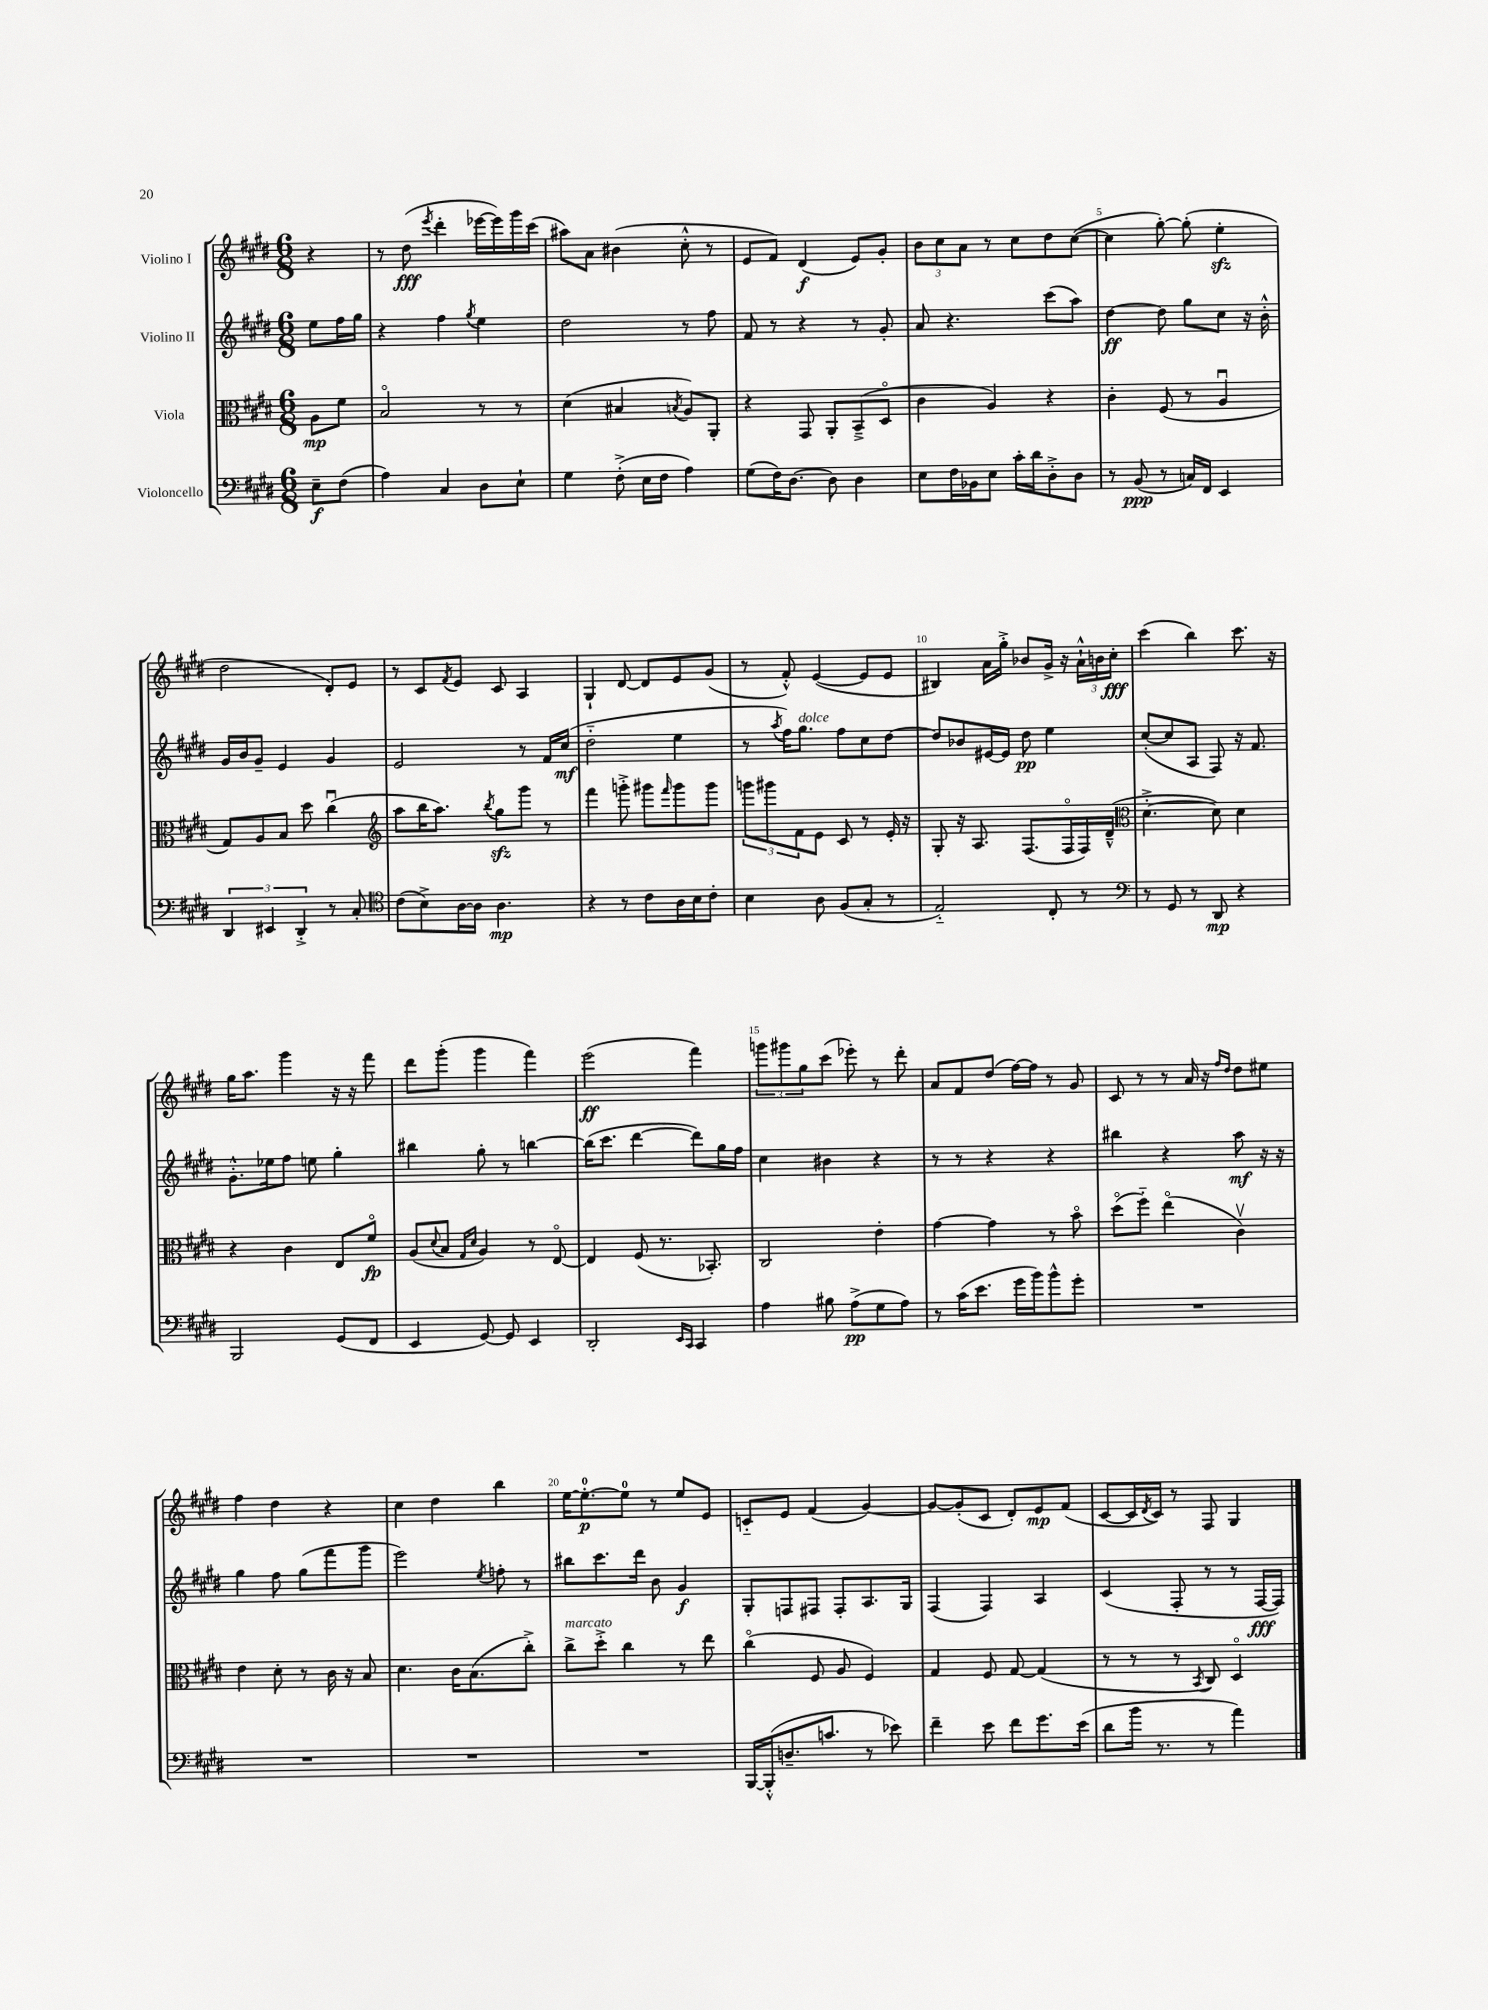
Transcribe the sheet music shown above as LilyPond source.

<<
\new StaffGroup <<
\new Staff = "s0" \with { instrumentName = "Violino I" } {
    \clef treble \key e \major \numericTimeSignature \time 6/8 \partial 4
    r4 |
    r8 dis''8\fff( \acciaccatura { e'''8 } dis'''4-. ees'''16~ ees'''16) gis'''16 cis'''16( |
    ais''8) a'8 bis'4( cis''8-.-^ r8 |
    e'8 fis'8) dis'4\f( e'8) gis'8-. |
    \tuplet 3/2 { b'8 cis''8 a'8 } r8 cis''8 dis''8 cis''8~( |
    cis''4 gis''8~-.) gis''8-.( e''4-.\sfz |
    dis''2 dis'8-.) e'8 |
    r8 cis'8 \acciaccatura { fis'8 } e'8 cis'8 a4 |
    gis4-! dis'8~ dis'8 e'8 gis'8( |
    r8 fis'8-.-^) e'4~( e'8 e'8 |
    bis4) a'16 gis''16-.-> bes'8 gis'16-> r16 \tuplet 3/2 { a'16-!-^ b'16 cis''16-.\fff } |
    cis'''4( b''4) cis'''8. r16 |
    gis''16 a''8. gis'''4 r16 r16 fis'''8 |
    dis'''8 gis'''8-.( gis'''4 fis'''4) |
    e'''2\ff( fis'''4) |
    \tuplet 3/2 { g'''8 gis'''8 gis''8 } cis'''8( ees'''8-.) r8 dis'''8-. |
    a'8 fis'8 dis''8( fis''16~) fis''16 r8 gis'8 |
    cis'8 r8 r8 a'16 r16 \grace { fis''16 dis''16 } dis''8 eis''8 |
    fis''4 dis''4 r4 |
    cis''4 dis''4 b''4 |
    e''16~ e''8.-0~-.\p e''8-0 r8 e''8 e'8 |
    c'8-_ e'8 fis'4( gis'4~) |
    gis'8~ gis'8-.( cis'8 dis'8-.) e'8\mp fis'8( |
    cis'8~ cis'16 \acciaccatura { dis'8 } cis'16) r8 fis8 gis4 \bar "|." |
}
\new Staff = "s1" \with { instrumentName = "Violino II" } {
    \clef treble \key e \major \numericTimeSignature \time 6/8 \partial 4
    e''8 fis''16 gis''16 |
    r4 fis''4 \acciaccatura { gis''8 } e''4 |
    dis''2 r8 fis''8 |
    fis'8 r8 r4 r8 gis'8-. |
    a'8 r4. cis'''8( a''8) |
    dis''4~\ff dis''8 gis''8 cis''8 r16 b'16-.-^ |
    gis'16 b'16 gis'8-- e'4 gis'4 |
    e'2 r8 fis'16 cis''16\mf( |
    dis''2-_ e''4 |
    r8 \acciaccatura { a''8 } fis''16) gis''8.^\markup { \italic "dolce" } fis''8 cis''8 dis''8~ |
    dis''8 bes'8 eis'16~ eis'16 dis''8\pp e''4 |
    cis''8~-.( cis''8 a8 fis8) r16 fis'8. |
    gis'8.-.-^ ees''16 fis''8 e''8 gis''4-. |
    bis''4 gis''8-. r8 b''4~ |
    b''16( cis'''8. dis'''4~ dis'''8) gis''16 fis''16 |
    cis''4 bis'4 r4 |
    r8 r8 r4 r4 |
    bis''4 r4 a''8\mf r16 r16 |
    gis''4 fis''8 gis''8( fis'''8 gis'''8 |
    e'''2) \acciaccatura { e''8 } f''8-. r8 |
    bis''8 cis'''8. dis'''16 b'8 gis'4\f |
    gis8-. f8 fis8 fis8-. a8. gis16 |
    fis4( fis4) a4 |
    cis'4( fis8-. r8 r8 fis16~\fff fis16) \bar "|." |
}
\new Staff = "s2" \with { instrumentName = "Viola" } {
    \clef alto \key e \major \numericTimeSignature \time 6/8 \partial 4
    a8\mp fis'8 |
    b2\flageolet r8 r8 |
    dis'4( bis4 \acciaccatura { b8 } a8) a,8-. |
    r4 gis,8 a,8-. b,8--->( dis8\flageolet |
    cis'4 a4) r4 |
    cis'4-. fis8( r8 a4\downbow |
    gis8) a8 b8 dis''8 cis''4\downbow( |
    \clef treble a''8 b''16 a''8.) \acciaccatura { b''8 } gis''8\sfz gis'''8 r8 |
    fis'''4 g'''8-.-> gis'''8 \grace { fis'''16 } gis'''8 gis'''8 |
    \tuplet 3/2 { g'''8 gis'''8 fis'8 } e'8 cis'8 r8 e'16-. r16 |
    gis8-. r16 a8. fis8.( fis16\flageolet fis16) dis'16---^( |
    \clef alto dis'4.~-.-> dis'8) dis'4 |
    r4 cis'4 e8 fis'8\flageolet\fp |
    a8( \appoggiatura { dis'8 } b8 \grace { gis16 dis'16 } a4) r8 e8~\flageolet |
    e4 fis8( r8. bes,8.-.) |
    cis2 e'4-. |
    gis'4~ gis'4 r8 b'8\flageolet |
    dis''8\flageolet( fis''8-_) e''4\flageolet( cis'4\upbow) |
    e'4 dis'8-. r8 cis'16 r16 b8 |
    dis'4. cis'16 b8.( cis''8-.->) |
    cis''8->^\markup { \italic "marcato" } dis''8-.-> cis''4 r8 e''8 |
    cis''4\flageolet( fis8 a8 fis4) |
    gis4 fis8 gis8~ gis4( |
    r8 r8 r8 \acciaccatura { b,8 } cis8) dis4\flageolet \bar "|." |
}
\new Staff = "s3" \with { instrumentName = "Violoncello" } {
    \clef bass \key e \major \numericTimeSignature \time 6/8 \partial 4
    e8--\f fis8( |
    a4) cis4 dis8 e8-! |
    gis4 fis8-.->( e16 fis16 a4) |
    gis8( fis16) dis8.~ dis8 dis4 |
    e8 fis16 bes,16 e8 cis'16-. dis'16 dis8-.-> dis8 |
    r8 b,8\ppp( r8 c16) fis,16 e,4 |
    \tuplet 3/2 { dis,4 eis,4 dis,4-.-> } r8 cis8-. |
    \clef tenor cis'8( b8->) a16~ a16 a4.\mp |
    r4 r8 cis'8 a16 b16 cis'8-. |
    b4 a8 fis8( gis8-. r8 |
    e2-_) cis8-. r8 |
    \clef bass r8 gis,8 r8 dis,8\mp r4 |
    b,,2 gis,8( fis,8 |
    e,4 gis,8~) gis,8 e,4 |
    dis,2-. \grace { e,16 cis,16 } cis,4 |
    a4 bis8 a8->\pp( gis8 a8) |
    r8 cis'16( e'8. gis'16 b'16) b'8-^ gis'8-. |
    R2. |
    R2. |
    R2. |
    R2. |
    b,,16~ b,,16-.-^( d8.-- c'8. r8 ees'8) |
    fis'4-- e'8 fis'8 gis'8. e'16( |
    dis'8 b'16 r8. r8 a'4) \bar "|." |
}
>>
>>
\layout { \context { \Score \override BarNumber.break-visibility = ##(#f #t #t) barNumberVisibility = #(every-nth-bar-number-visible 5) } }
